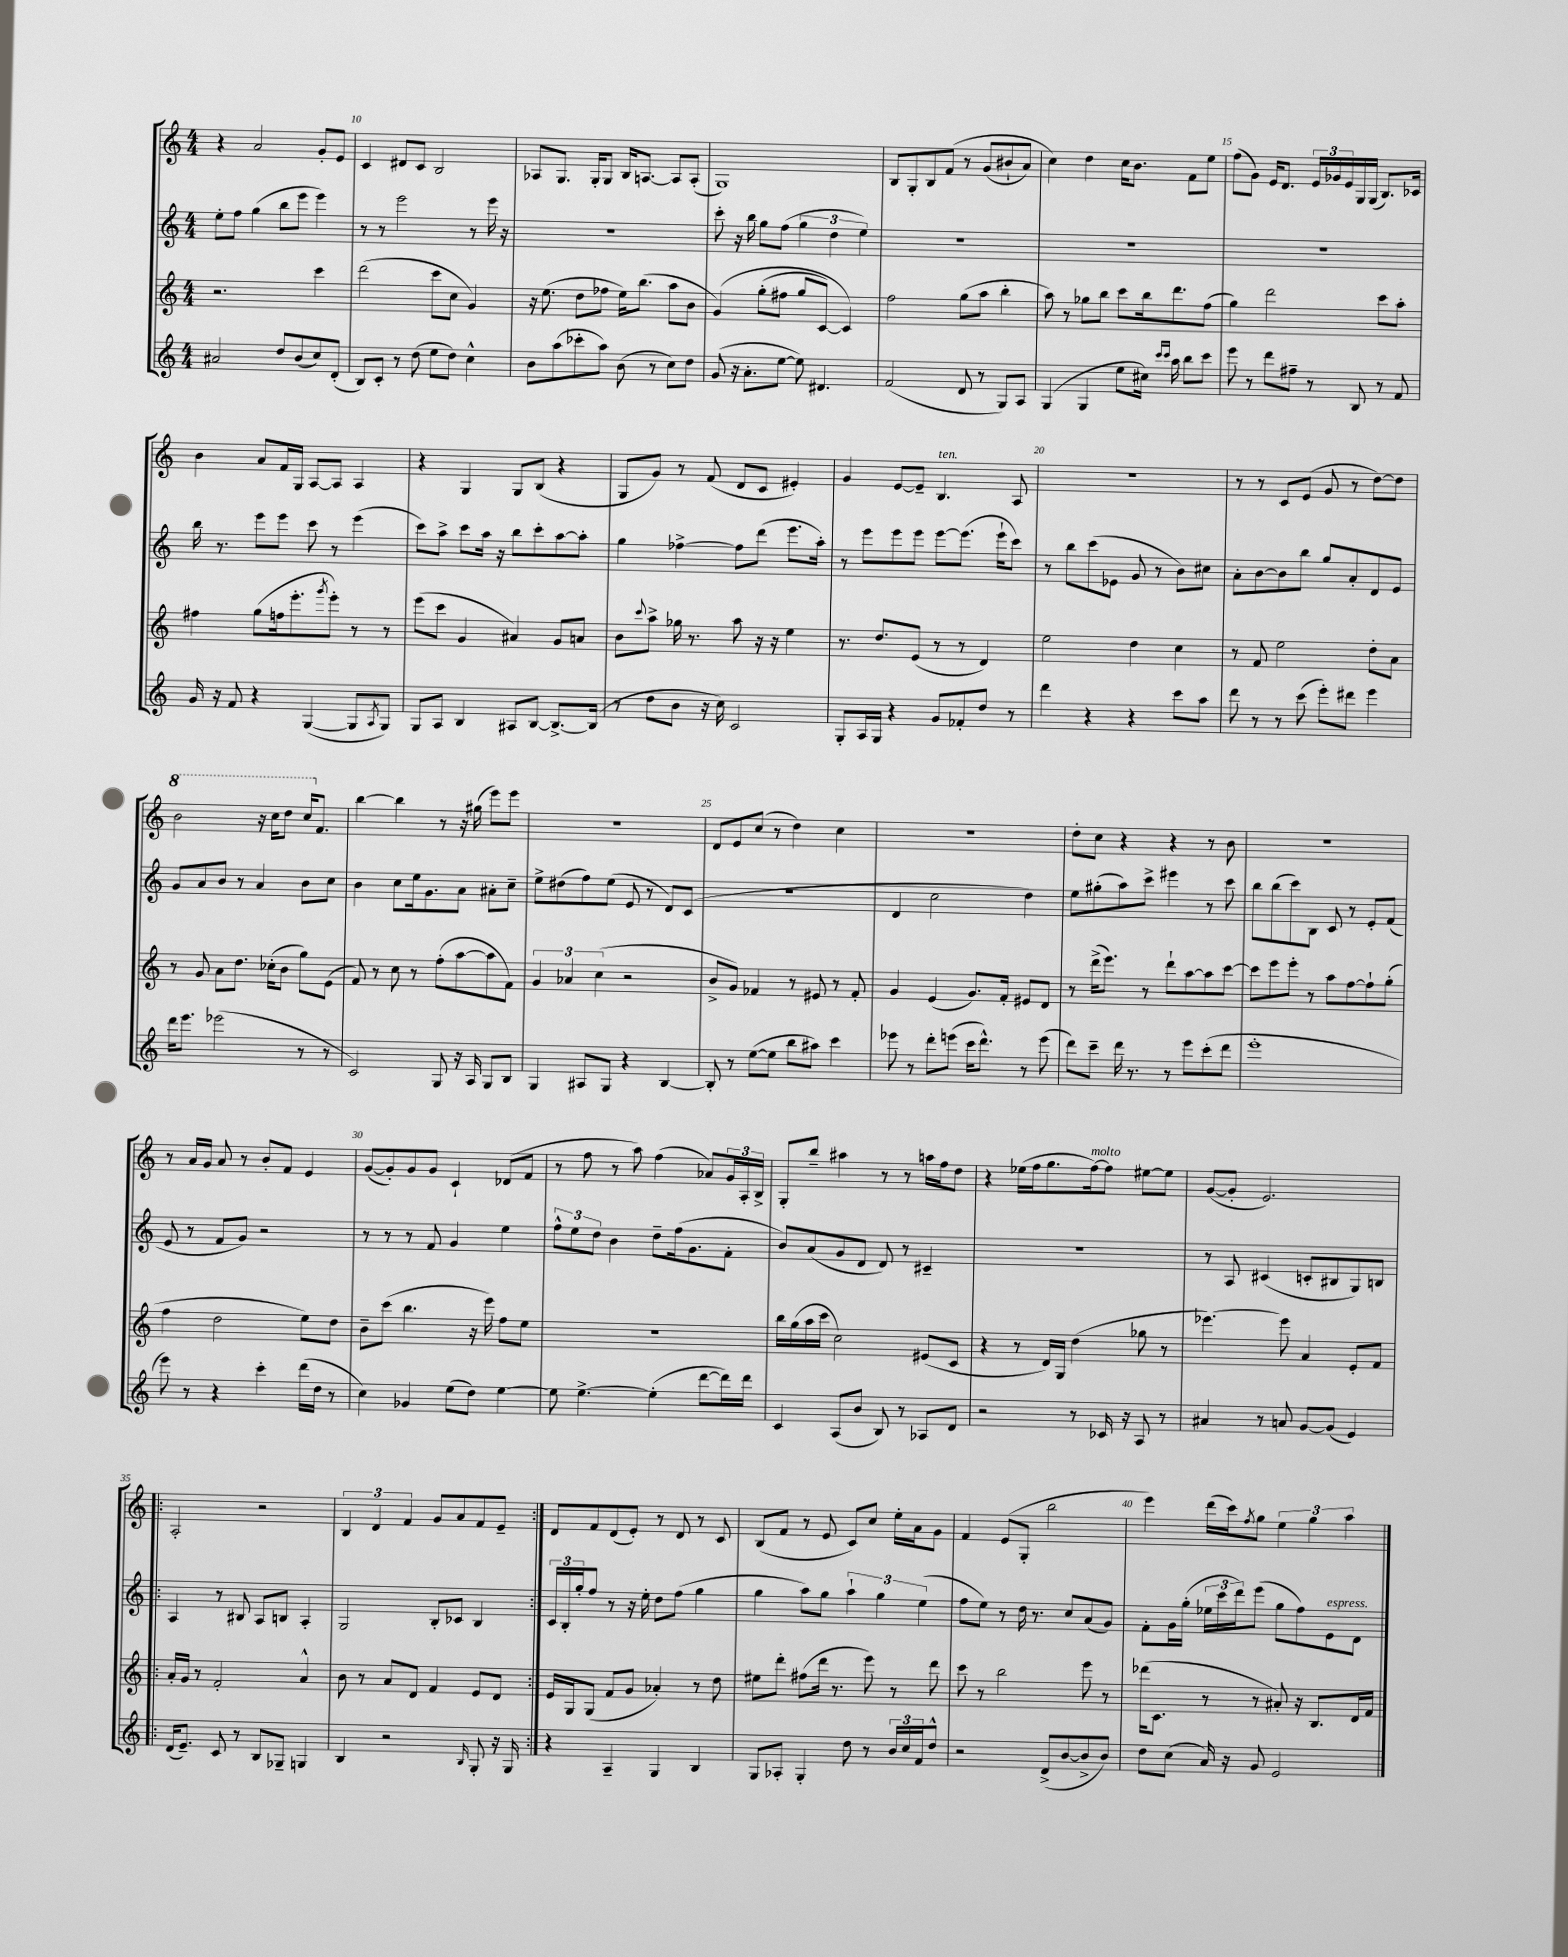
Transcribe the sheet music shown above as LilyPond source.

<<
\new StaffGroup <<
\new Staff = "s0" {
    \clef treble \key c \major \numericTimeSignature \time 4/4
    r4 a'2 g'8-. e'8 |
    c'4 dis'8 c'8 b2 |
    aes8 g8. g16-. g8 b16 a8.~ a8 a8-.( |
    g1) |
    b8 g8-. b8 f'8\( r8 g'8( bis'8-! a'8) |
    c''4\) d''4 c''16 b'8. f'8 e''8 |
    f''8( g'8) e'16 d'8. \tuplet 3/2 { e'16 ges'16 e'16 } g16 g16( b8.) ces'16 |
    b'4 a'8 f'16 g16 a8~ a8 a4 |
    r4 g4 g8 b8( r4 |
    g8 g'8) r8 f'8( d'8 c'8 eis'4-.) |
    g'4 e'8~ e'8-- b4.^\markup { \italic "ten." } a8 |
    R1 |
    r8 r8 c'8 e'8( g'8 r8 d''8~) d''8 |
    \ottava #1 b''2 r16 c'''16 d'''8 c'''16 \ottava #0 f'8. |
    b''4~ b''4 r8 r16 gis''16( e'''8) e'''8 |
    R1 |
    d'8 e'8 c''8( r8 d''4) c''4 |
    R1 |
    d''8-. c''8 r4 r4 r8 b'8 |
    R1 |
    r8 a'16 g'16 a'8 r8 b'8-. f'8 e'4 |
    g'8~( g'8-.) g'8 g'8 c'4-! des'8( f'8 |
    r8 f''8 r8 a''8) f''4( aes'8) \tuplet 3/2 { g'16 a16-. b16-> } |
    g8-. b''8-- ais''4 r8 r8 a''16 f''16 d''8 |
    r4 ees''16( f''16 g''8. f''16~^\markup { \italic "molto" }) f''8 eis''8~ eis''8 |
    g'8~( g'8-. e'2.) |
    \repeat volta 2 { a2-. r2 |
    \tuplet 3/2 { b4 d'4 f'4 } g'8 a'8 f'8 e'8-- | }
    d'8 f'8 d'8( e'8-.) r8 d'8 r8 c'8 |
    b8( f'8 r8 e'8 c'8) c''8 e''16-. a'16 g'8 |
    f'4 e'8( g8-. b''2 |
    e'''4) d'''16( c'''16) \acciaccatura { f''8 } g''8 \tuplet 3/2 { e''4 g''4 a''4 } \bar "|." |
}
\new Staff = "s1" {
    \clef treble \key c \major \numericTimeSignature \time 4/4
    e''8-. f''8 g''4( b''8 e'''8 e'''4) |
    r8 r8 e'''2 r8 e'''16 r16 |
    R1 |
    c'''8-. r16 b''16 g''8 f''8( \tuplet 3/2 { g''4 d''4 e''4) } |
    R1 |
    R1 |
    R1 |
    b''16 r8. e'''8 e'''8 c'''8 r8 e'''4( |
    c'''8) a''8-> c'''8 a''16 r16 b''8 c'''8-. a''8~ a''8-. |
    g''4 fes''4~-> fes''8 d'''8( e'''8. a''16-.) |
    r8 e'''8 e'''8 e'''8 e'''8~ e'''8.( e'''16-! c'''8) |
    r8 b''8 c'''8( ees'8 g'8 r8 b'8) cis''8 |
    a'8-. b'8~ b'8 b''8 g''8 a'8-. d'8 e'8 |
    g'8 a'8 b'8 r8 a'4 b'8 c''8 |
    b'4 c''8 e''16 g'8. a'8 ais'8-. c''8-- |
    e''8-> dis''8( f''8) e''8( e'8 r8 d'8) c'8( |
    R1 |
    d'4 c''2 d''4) |
    e''8 gis''8-.( a''8) c'''8-> eis'''4 r8 c'''8 |
    b''8 b''8( c'''8) b8 c'8 r8 e'8-. f'8( |
    e'8 r8 f'8 g'8) r2 |
    r8 r8 r8 f'8 g'4 e''4 |
    \tuplet 3/2 { f''8-^ e''8 d''8 } b'4 d''8-- f''16( g'8. f'8-. |
    b'8) a'8( g'8 d'8 d'8) r8 cis'4-- |
    R1 |
    r8 a8 cis'4( c'8-. bis8 g8) b8 |
    \repeat volta 2 { a4 r8 bis8 a8 b8 a4-. |
    g2 b8-. ces'8 b4 | }
    \tuplet 3/2 { c'16 b16-. g''16-. } f''8 r8 r16 e''16-. d''8 f''8( g''4 |
    g''4 a''8) g''8 \tuplet 3/2 { a''4-! g''4 e''4( } |
    f''8 e''8) r8 d''16 r8. c''8 a'8( g'8) |
    f'8-. g'16 g''16-.( \tuplet 3/2 { ees''16 c'''16 d'''16) } e'''8( g''8 f''8) e'8^\markup { \italic "espress." } d'8 \bar "|." |
}
\new Staff = "s2" {
    \clef treble \key c \major \numericTimeSignature \time 4/4
    r2. c'''4 |
    d'''2( c'''8 c''8 g'4) |
    r16 e''8.( d''8 fes''8 e''16) b''8.( a''8 b'8 |
    g'4)\( g''8-.( fis''8 g''8 c'8~) c'4\) |
    f''2 g''8( a''8 b''4-. |
    a''8) r8 ges''8 b''8 c'''8 b''16 d'''8. f''8( |
    g''4) d'''2 c'''8 a''8-. |
    fis''4 g''8( f''16 e'''8.-. \acciaccatura { g'''8 } e'''8-.) r8 r8 |
    e'''8( c'''8 g'4 ais'4) g'8 a'8 |
    b'8 \appoggiatura { c'''8 } a''8-> ges''16 r8. a''8 r16 r16 e''4 |
    r8. d''8. e'8( r8 r8 d'4) |
    e''2 d''4 c''4 |
    r8 f'8 e''2 d''8-. a'8 |
    r8 g'8 a'8 d''8. ces''16-.( b'8 g''8) e'8( |
    f'8) r8 c''8 r8 f''8-.( a''8~ a''8 f'8) |
    \tuplet 3/2 { g'4 aes'4 c''4( } r2 |
    b'8-> g'8) fes'4 r8 eis'8 r8 fes'8-. |
    g'4 e'4( g'8.) f'16-. eis'8 d'8 |
    r8 d'''16->( e'''8.) r8 d'''8-! a''8~ a''8 c'''8~ |
    c'''8 e'''8 e'''8-. r8 a''8 f''8~ f''8-! g''8-.( |
    f''4 d''2 e''8) d''8 |
    b'8-- c'''8( b''4. r16 e'''16) f''8 e''8 |
    R1 |
    b''16 g''16( a''16 c'''16 c''2) eis'8( c'8 |
    r4 r8 d'16) g16 d''4( ges''8 r8 |
    ees'''4.~) ees'''8 a'4 e'8-. f'8 |
    \repeat volta 2 { a'16-. g'16 r8 f'2-. a'4-^ |
    b'8 r8 a'8 d'8 f'4 e'8 d'8 | }
    e'16 g16 g8( f'8 g'8 aes'4-.) r8 d''8 |
    eis''8 d'''8-. fis''8( d'''16 r8. e'''8) r8 d'''8 |
    c'''8 r8 b''2 e'''8 r8 |
    des'''16( c'8. r8 r8 ais'8-.) r16 b8. d'16 f'16 \bar "|." |
}
\new Staff = "s3" {
    \clef treble \key c \major \numericTimeSignature \time 4/4
    ais'2 d''8 b'8( c''8) d'8-.( |
    b8) c'8-. r8 d''8( e''8 d''8) c''4-^ |
    b'8 a''8( ces'''8-. a''8) b'8( r8 c''8) d''8 |
    g'8( r16 a'8.-. e''8~ e''8) dis'4. |
    f'2( d'8 r8 g8) a8 |
    g4( g4 e''8 cis''16) \grace { c'''16 c'''16 } a''16 b''8 c'''8 |
    e'''8 r8 d'''8 fis''8-- r8 b8 r8 f'8 |
    g'16 r16 f'8 r4 g4~( g8 \acciaccatura { a8 } g8) |
    g8 a8 b4 ais8 b8~ b8.~-> b16( |
    r8 d''8 b'8 r16 c''16) c'2 |
    g8-. a16 g16 r4 g'8 fes'8-. d''8 r8 |
    d'''4 r4 r4 c'''8 a''8 |
    d'''8 r8 r8 c'''8( e'''8-.) dis'''8 e'''4 |
    d'''16 e'''8. ees'''2( r8 r8 |
    c'2) g8 r16 a16 g8 b8 |
    g4 ais8 g8 r4 b4~ |
    b8-. r8 e''8~( e''8 b''8 ais''8) c'''4 |
    ees'''8 r8 d'''8-. e'''8( c'''16 d'''8.-^) r8 e'''8( |
    d'''8) c'''8-- d'''16 r8. r8 e'''8 c'''8-.( d'''8 |
    e'''1-. |
    e'''8) r8 r4 c'''4-. d'''16( d''16 r8 |
    c''4) ges'4 e''8( d''8) e''4~ |
    e''8 e''4.~-> e''4-.( d'''8~ d'''16) d'''16 |
    c'4 a8( b'8 b8) r8 aes8 d'8 |
    r2 r8 ces'16 r16 a8 r8 |
    ais'4 r8 a'8 g'8~ g'8( e'4) |
    \repeat volta 2 { d'16( e'8.--) c'8 r8 b8 ges8-- g4 |
    b4 r2 \grace { b16 } g8-. r16 g16 | }
    r4 a4-- g4 b4 |
    g8 aes8-. g4-. d''8 r8 \tuplet 3/2 { b'16 c''16 f'16 } d''8-^ |
    r2 d'8->( b'8~ b'8-> b'8) |
    d''8 c''8( a'16) r16 g'8 e'2 \bar "|." |
}
>>
>>
\layout { \context { \Score currentBarNumber = #9 \override BarNumber.break-visibility = ##(#f #t #t) barNumberVisibility = #(every-nth-bar-number-visible 5) } }
